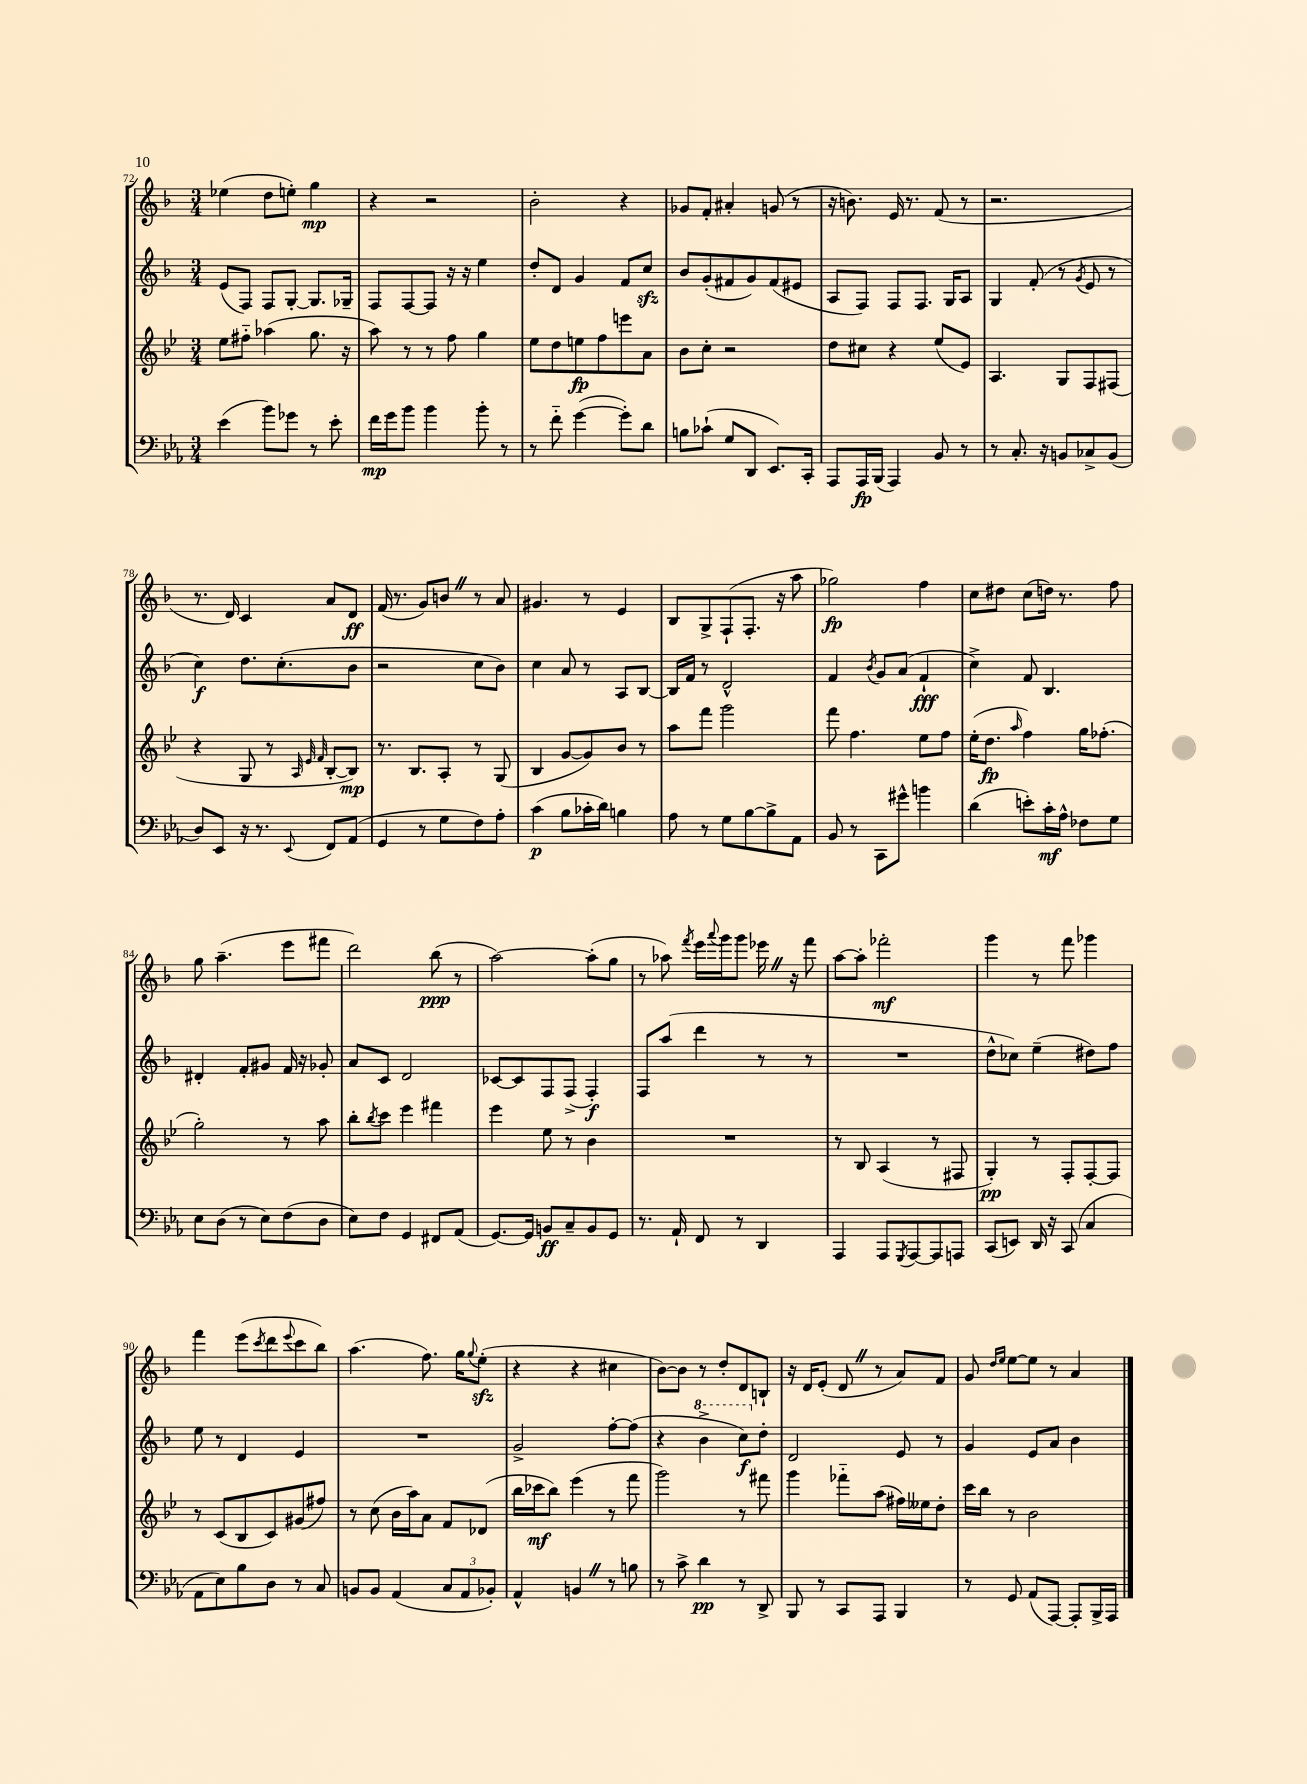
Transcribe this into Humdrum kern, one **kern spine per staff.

**kern	**kern	**kern	**kern
*staff4	*staff3	*staff2	*staff1
*clefF4	*clefG2	*clefG2	*clefG2
*k[b-e-a-]	*k[b-e-]	*k[b-]	*k[b-]
*M3/4	*M3/4	*M3/4	*M3/4
(4e-	8ee-	(8e	(4ee-
.	8ff#'~	8F)	.
8b-)	(4aa-	8F	8dd
8g-	.	[8G'	8ee')
8r	8.gg	8.G]	4gg
8e-'	.	.	.
.	16r	16G-~	.
=	=	=	=
16f	8aa)	8F	4r
16g	.	.	.
8b-	8r	[8F	.
4b-	8r	8F]	2r
.	8ff	16r	.
.	.	16r	.
8b-'	4gg	4ee	.
8r	.	.	.
=	=	=	=
8r	8ee-	8dd'	2b-'
8f'~	8dd	8d	.
([4g	8ee	4g	.
.	8ff	.	.
8g'])	8eee	8f	4r
8d	8a	8cc	.
=	=	=	=
8B	8b-	8b-	8g-
(8c-`	8cc'	(8g'	8f'
8G	2r	8f#	4a#'
8DD	.	8g)	.
8.EE-)	.	(8f#	(8g
.	.	8e#	8r
16CC'	.	.	.
=	=	=	=
8AAA-	8dd	8A	16r
.	.	.	8.b)
16AAA-	8cc#	8F)	.
(16BBB-	.	.	.
4AAA-)	4r	8F	16e
.	.	.	8.r
.	.	8.F	.
8BB-	(8ee-	.	(8f
.	.	16G	.
8r	8e-)	8A	8r
=	=	=	=
8r	4.A	4G	2.r
8.C'	.	.	.
.	.	(8f'	.
16r	.	.	.
8BB	8G	8r	.
.	.	8qg	.
8C-^	8F	8e	.
(8BB	(8F#	8r	.
=	=	=	=
8D)	4r	4cc)	8.r
8EE-	.	.	.
.	.	.	16d)
16r	8G	8.dd	4c
8.r	.	.	.
.	8r	.	.
.	.	(8.cc'	.
.	32qqA	.	.
.	32qqe-	.	.
8qqEE-	32qqf	.	.
8FF	[8B-'	.	8a
(8AA-	8B-])	8b-	8d
=	=	=	=
4GG	8.r	2r	(16f
.	.	.	8.r
.	8.B-	.	.
8r	.	.	8g)
8G	8A'	.	8b
8F)	8r	8cc	8r
8A-'	(8G	8b-)	8a
=	=	=	=
(4c	4B-	4cc	4.g#
8B-	[8g	8a	.
16c-'	8g])	8r	8r
16d)	.	.	.
4B	8b-	8A	4e
.	8r	[8B-	.
=	=	=	=
8A-	8aa	16B-]	8B-
.	.	16f	.
8r	8fff	8r	8G^
8G	2ggg	2d^^	(8F`
[8B-	.	.	8.F'
8B-^]	.	.	.
.	.	.	16r
8AA-	.	.	8aa
=	=	=	=
8BB-	8fff	4f	2gg-)
8r	4.ff	.	.
.	.	8qb-	.
8CC	.	8g	.
8g#^^	.	(8a	.
4b	8ee-	4f`	4ff
.	8ff	.	.
=	=	=	=
(4d	(16ee-'	4cc^)	8cc
.	8.dd	.	.
.	.	.	8dd#
.	16qqaa	.	.
8e')	4ff)	8f	(8cc
16c'	.	4.B-	16dd)
16A-^^	.	.	8.r
8F-	16gg	.	.
.	(8.ff-'	.	.
8G	.	.	8ff
=	=	=	=
8E-	2gg')	4d#'	8gg
(8D	.	.	(4.aa~
8r	.	8f'	.
8E-)	.	8g#	.
(8F	8r	16f	8eee
.	.	16r	.
8D	8aa	8g-'	8fff#
=	=	=	=
8E-)	8bb-'	8a	2ddd)
.	8qbb-	.	.
8F	8ccc	8c	.
4GG	4eee-	2d	.
8FF#	4fff#	.	(8bb-
(8AA-	.	.	8r
=	=	=	=
[8.GG)	4eee-	[8c-	[2aa)
.	.	8c-]	.
16GG]	.	.	.
8BB	8ee-	8F	.
8C~	8r	(8F^	.
8BB	4b-	4F')	(8aa']
8GG	.	.	8gg
=	=	=	=
8.r	2.r	8F	8r
.	.	(8aa	8aa-)
16AA-`	.	.	.
.	.	.	8qfff
8FF	.	4ddd	16eee
.	.	.	8qqaaa
.	.	.	16ggg
8r	.	.	8ggg
4DD	.	8r	16eee-
.	.	.	16r
.	.	8r	8fff
=	=	=	=
4AAA-	8r	2.r	[8aa
.	8B-	.	8aa']
8AAA-	(4A	.	2fff-'
8qGGG	.	.	.
[8AAA-	.	.	.
8AAA-]	8r	.	.
8AAA	8F#	.	.
=	=	=	=
(8CC	4G')	8dd^^	4ggg
8EE)	.	8cc-)	.
16DD	8r	(4ee~	8r
16r	.	.	.
(8CC	8F'	.	8fff
4C	[8F'	8dd#)	4ggg-
.	8F]	8ff	.
=	=	=	=
8AA-	8r	8ee	4fff
8E-)	(8c	8r	.
8B-	8B-	4d	(8eee
.	.	.	8qccc
8D	8c)	.	8ddd
.	.	.	8qqeee
8r	(8g#	4e	8ccc
8C	8ff#)	.	8bb-)
=	=	=	=
8BB	8r	2.r	(4.aa
8BB	(8cc	.	.
(4AA-	16b-	.	.
.	16aa)	.	.
.	8a	.	8.ff)
12C	8f	.	.
.	.	.	16gg
12AA-	.	.	.
.	.	.	8qqgg
.	(8d-	.	(8ee'
12BB-')	.	.	.
=	=	=	=
4AA-^^	16bb-	2g^	4r
.	16ccc-	.	.
.	8bb-)	.	.
4BB	(4eee-	.	4r
8r	8r	[8ff'	4cc#
8B	8fff	(8ff]	.
=	=	=	=
8r	2ggg)	4r	[8b-)
8c^	.	.	8b-]
4d	.	4bb-^	8r
.	.	.	8dd'
8r	8r	8ccc)	8d
8DD^	8fff#	8dd'	8B`
=	=	=	=
8BBB-	4ggg	2d	16r
.	.	.	16d
8r	.	.	(8e'
8CC	8fff-'~	.	8d
8AAA-	(8aa	.	8r
4BBB-	16ff#)	8e	8a)
.	16ee--	.	.
.	8dd'	8r	8f
=	=	=	=
8r	16ccc	4g	8g
.	16bb-	.	.
.	.	.	16qqdd
.	.	.	16qqee
8GG	8r	.	[8ee
(8AA-	2b-	8e	8ee]
[8AAA-)	.	8a	8r
8AAA-']	.	4b-	4a
16BBB-^	.	.	.
16AAA-	.	.	.
==	==	==	==
*-	*-	*-	*-
